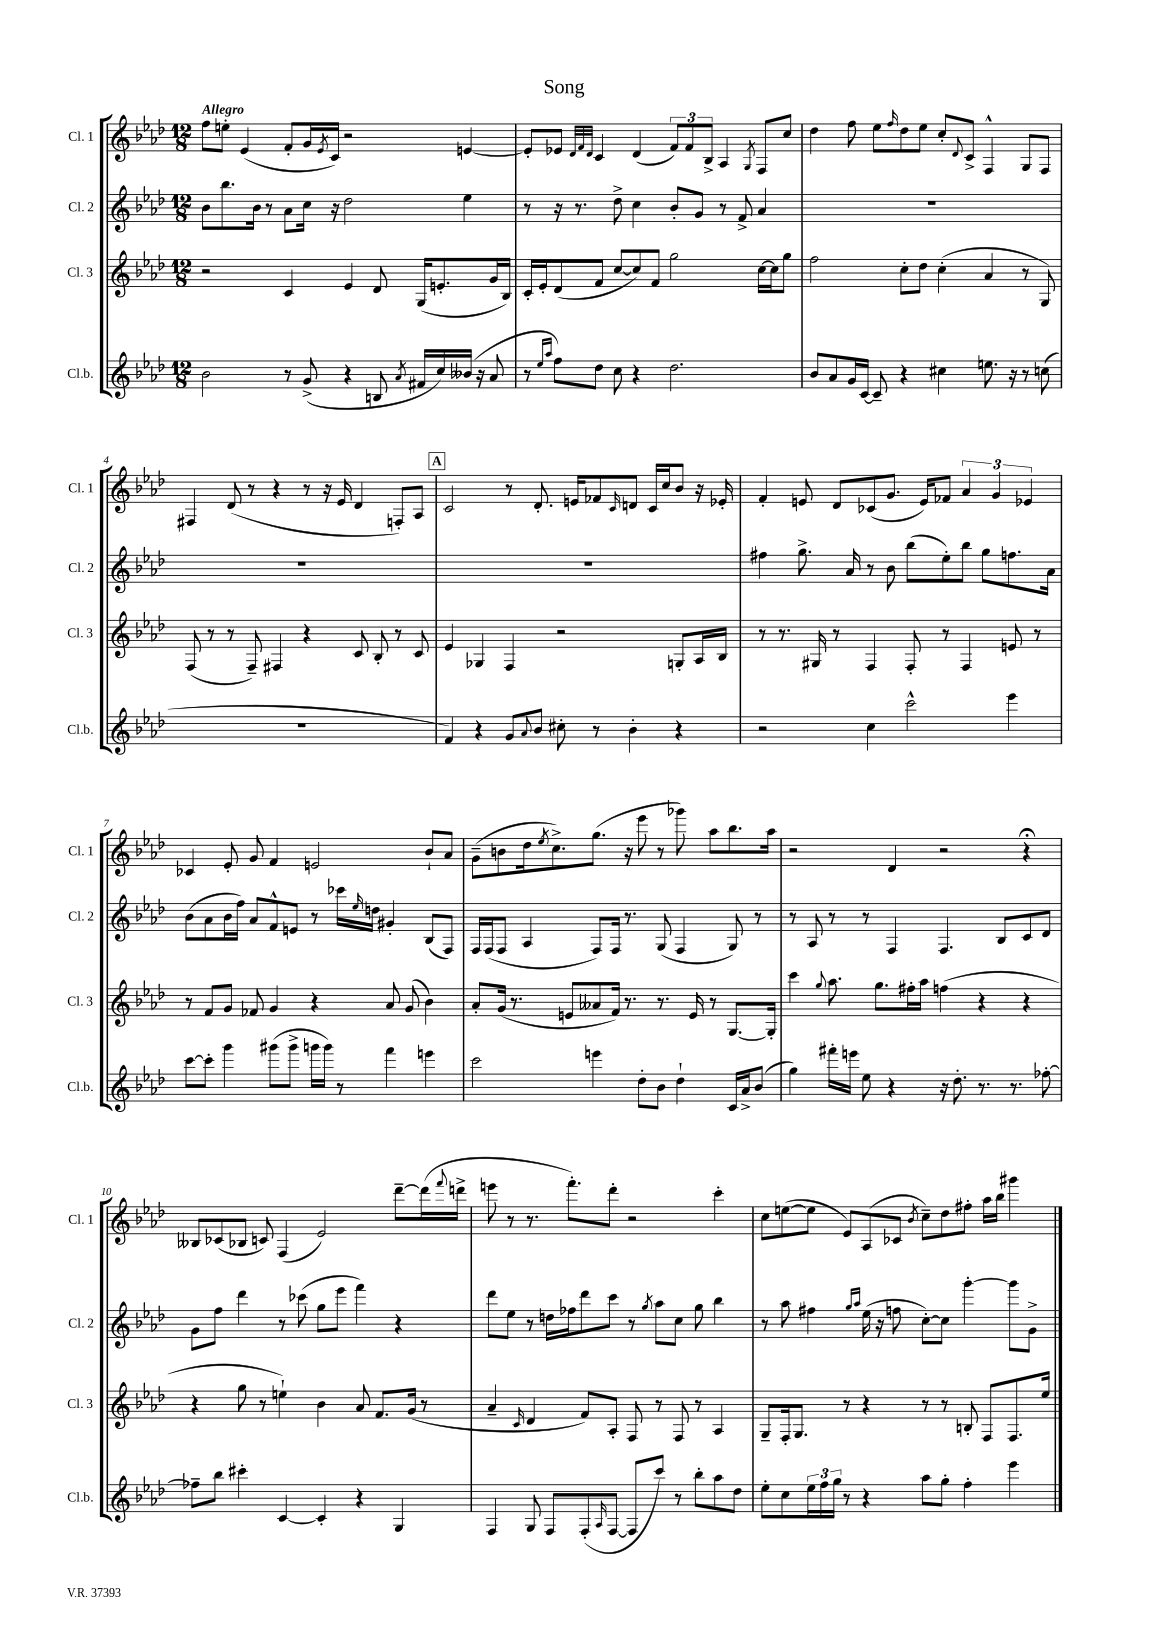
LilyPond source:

\header { title = "Song" }
<<
\new StaffGroup <<
\new Staff = "s0" \with { instrumentName = "Cl. 1" shortInstrumentName = "Cl. 1" } {
    \clef treble \key aes \major \numericTimeSignature \time 12/8 \tempo "Allegro"
    f''8 e''8-. ees'4( f'8-. g'16 \acciaccatura { ees'8 } c'16) r2 e'4~ |
    e'8-. ees'8 \grace { des'32 f'32 des'32 } c'4 des'4( \tuplet 3/2 { f'8) f'8 bes8-> } aes4 \acciaccatura { g8 } f8 c''8 |
    des''4 f''8 ees''8 \grace { f''16 } des''8 ees''8 c''8-. \appoggiatura { des'8 } c'8-> f4-^ g8 f8 |
    fis4 des'8( r8 r4 r8 r16 ees'16 des'4 f8-.) aes8 |
    \mark \markup { \box "A" } c'2 r8 des'8.-. e'16 fes'8 \grace { c'16 } d'8 c'16 c''16 bes'8 r16 ees'16-. |
    f'4-. e'8 des'8 ces'8( g'8. e'16) fes'8 \tuplet 3/2 { aes'4 g'4 ees'4 } |
    ces'4 ees'8-. g'8 f'4 e'2 bes'8-! aes'8 |
    g'8--( b'8 des''16 \acciaccatura { ees''8 } c''8.->) g''8.( r16 ees'''8 r8 ges'''8) aes''8 bes''8. aes''16 |
    r2 des'4 r2 r4\fermata |
    beses8 ces'8( bes8 c'8) f4( ees'2) des'''8~-- des'''16( \appoggiatura { f'''8 } d'''16-> |
    e'''8 r8 r8. f'''8.-.) des'''8-. r2 c'''4-. |
    c''8 e''8~( e''8 ees'8) aes8( ces'8 \acciaccatura { bes'8 } c''8--) des''8 fis''8-. aes''16 bes''16 gis'''4 \bar "|." |
}
\new Staff = "s1" \with { instrumentName = "Cl. 2" shortInstrumentName = "Cl. 2" } {
    \clef treble \key aes \major \numericTimeSignature \time 12/8
    bes'8 bes''8. bes'16 r8 aes'8 c''16 r16 des''2 ees''4 |
    r8 r16 r8. des''8-> c''4 bes'8-. g'8 r8 f'8-> aes'4 |
    R1. |
    R1. |
    \mark \markup { \box "A" } R1. |
    fis''4 g''8.-> aes'16 r8 bes'8 bes''8( ees''8-.) bes''8 g''8 f''8. aes'16 |
    bes'8( aes'8 bes'16 f''16) aes'8 f'8-^ e'8 r8 ces'''16 \grace { ees''16 } d''16 gis'4-. bes8( f8) |
    f16 f16( f8 aes4 f8) f16 r8. g8( f4 g8) r8 |
    r8 aes8 r8 r8 f4 f4. bes8 c'8 des'8 |
    g'8 f''8 des'''4 r8 ces'''8( g''8 ees'''8 f'''4) r4 |
    des'''8 ees''8 r8 d''16 fes''16 des'''8 c'''8 r8 \acciaccatura { g''8 } aes''8 c''8 g''8 bes''4 |
    r8 aes''8 fis''4 \grace { g''16 aes''16 } ees''16( r16 f''8 c''8~-.) c''8 g'''4~-. g'''8 g'8-> \bar "|." |
}
\new Staff = "s2" \with { instrumentName = "Cl. 3" shortInstrumentName = "Cl. 3" } {
    \clef treble \key aes \major \numericTimeSignature \time 12/8
    r2 c'4 ees'4 des'8 g16( e'8.-. g'16 bes16) |
    c'16-. ees'16-. des'8( f'8 c''8~ c''8) f'8 g''2 c''16~ c''16 g''8 |
    f''2 c''8-. des''8 c''4-.( aes'4 r8 g8) |
    f8( r8 r8 f8--) fis4 r4 c'8 bes8-. r8 c'8 |
    \mark \markup { \box "A" } ees'4 ges4 f4 r2 g8-. aes16 bes16 |
    r8 r8. gis16 r8 f4 f8-. r8 f4 e'8 r8 |
    r8 f'8 g'8 fes'8 g'4 r4 aes'8 g'8( bes'4) |
    aes'8-. g'16( r8. e'8 aeses'8 f'16) r8. r8. e'16 r8 g8.~ g16-. |
    c'''4 \appoggiatura { g''8 } aes''8. g''8. fis''16-. aes''16 f''4( r4 r4 |
    r4 g''8 r8 e''4-!) bes'4 aes'8 f'8. g'16( r8 |
    aes'4-- \grace { c'16 } des'4 f'8) aes8-. f8 r8 f8 r8 aes4 |
    g8-- f16-. g8. r8 r4 r8 r8 b8-. f8 f8. ees''16 \bar "|." |
}
\new Staff = "s3" \with { instrumentName = "Cl.b." shortInstrumentName = "Cl.b." } {
    \clef treble \key aes \major \numericTimeSignature \time 12/8
    bes'2 r8 g'8->( r4 b8 \acciaccatura { aes'8 } fis'16 c''16) beses'16( r16 aes'8 |
    r8 \grace { ees''16 aes''16 } f''8) des''8 c''8 r4 des''2. |
    bes'8 aes'8 g'16 c'16~ c'8-- r4 cis''4 e''8. r16 r8 c''8( |
    R1. |
    \mark \markup { \box "A" } f'4) r4 g'8 \appoggiatura { aes'8 } bes'8 cis''8-. r8 bes'4-. r4 |
    r2 c''4 c'''2-^ ees'''4 |
    c'''8~ c'''8-. g'''4 gis'''8( gis'''8-> g'''16 g'''16) r8 f'''4 e'''4 |
    c'''2 e'''4 des''8-. bes'8 des''4-! c'16 aes'16-> bes'8( |
    g''4) fis'''16-. e'''16 ees''8 r4 r16 des''8.-. r8. r8. fes''8~-. |
    fes''8-- bes''8 cis'''4-. c'4~ c'4-. r4 g4 |
    f4 g8 f8 f8-.( \grace { aes16 } f8~ f8 c'''8) r8 bes''8-. aes''8 des''8 |
    ees''8-. c''8 \tuplet 3/2 { ees''16 f''16 g''16 } r8 r4 aes''8 g''8-. f''4-. ees'''4 \bar "|." |
}
>>
>>
